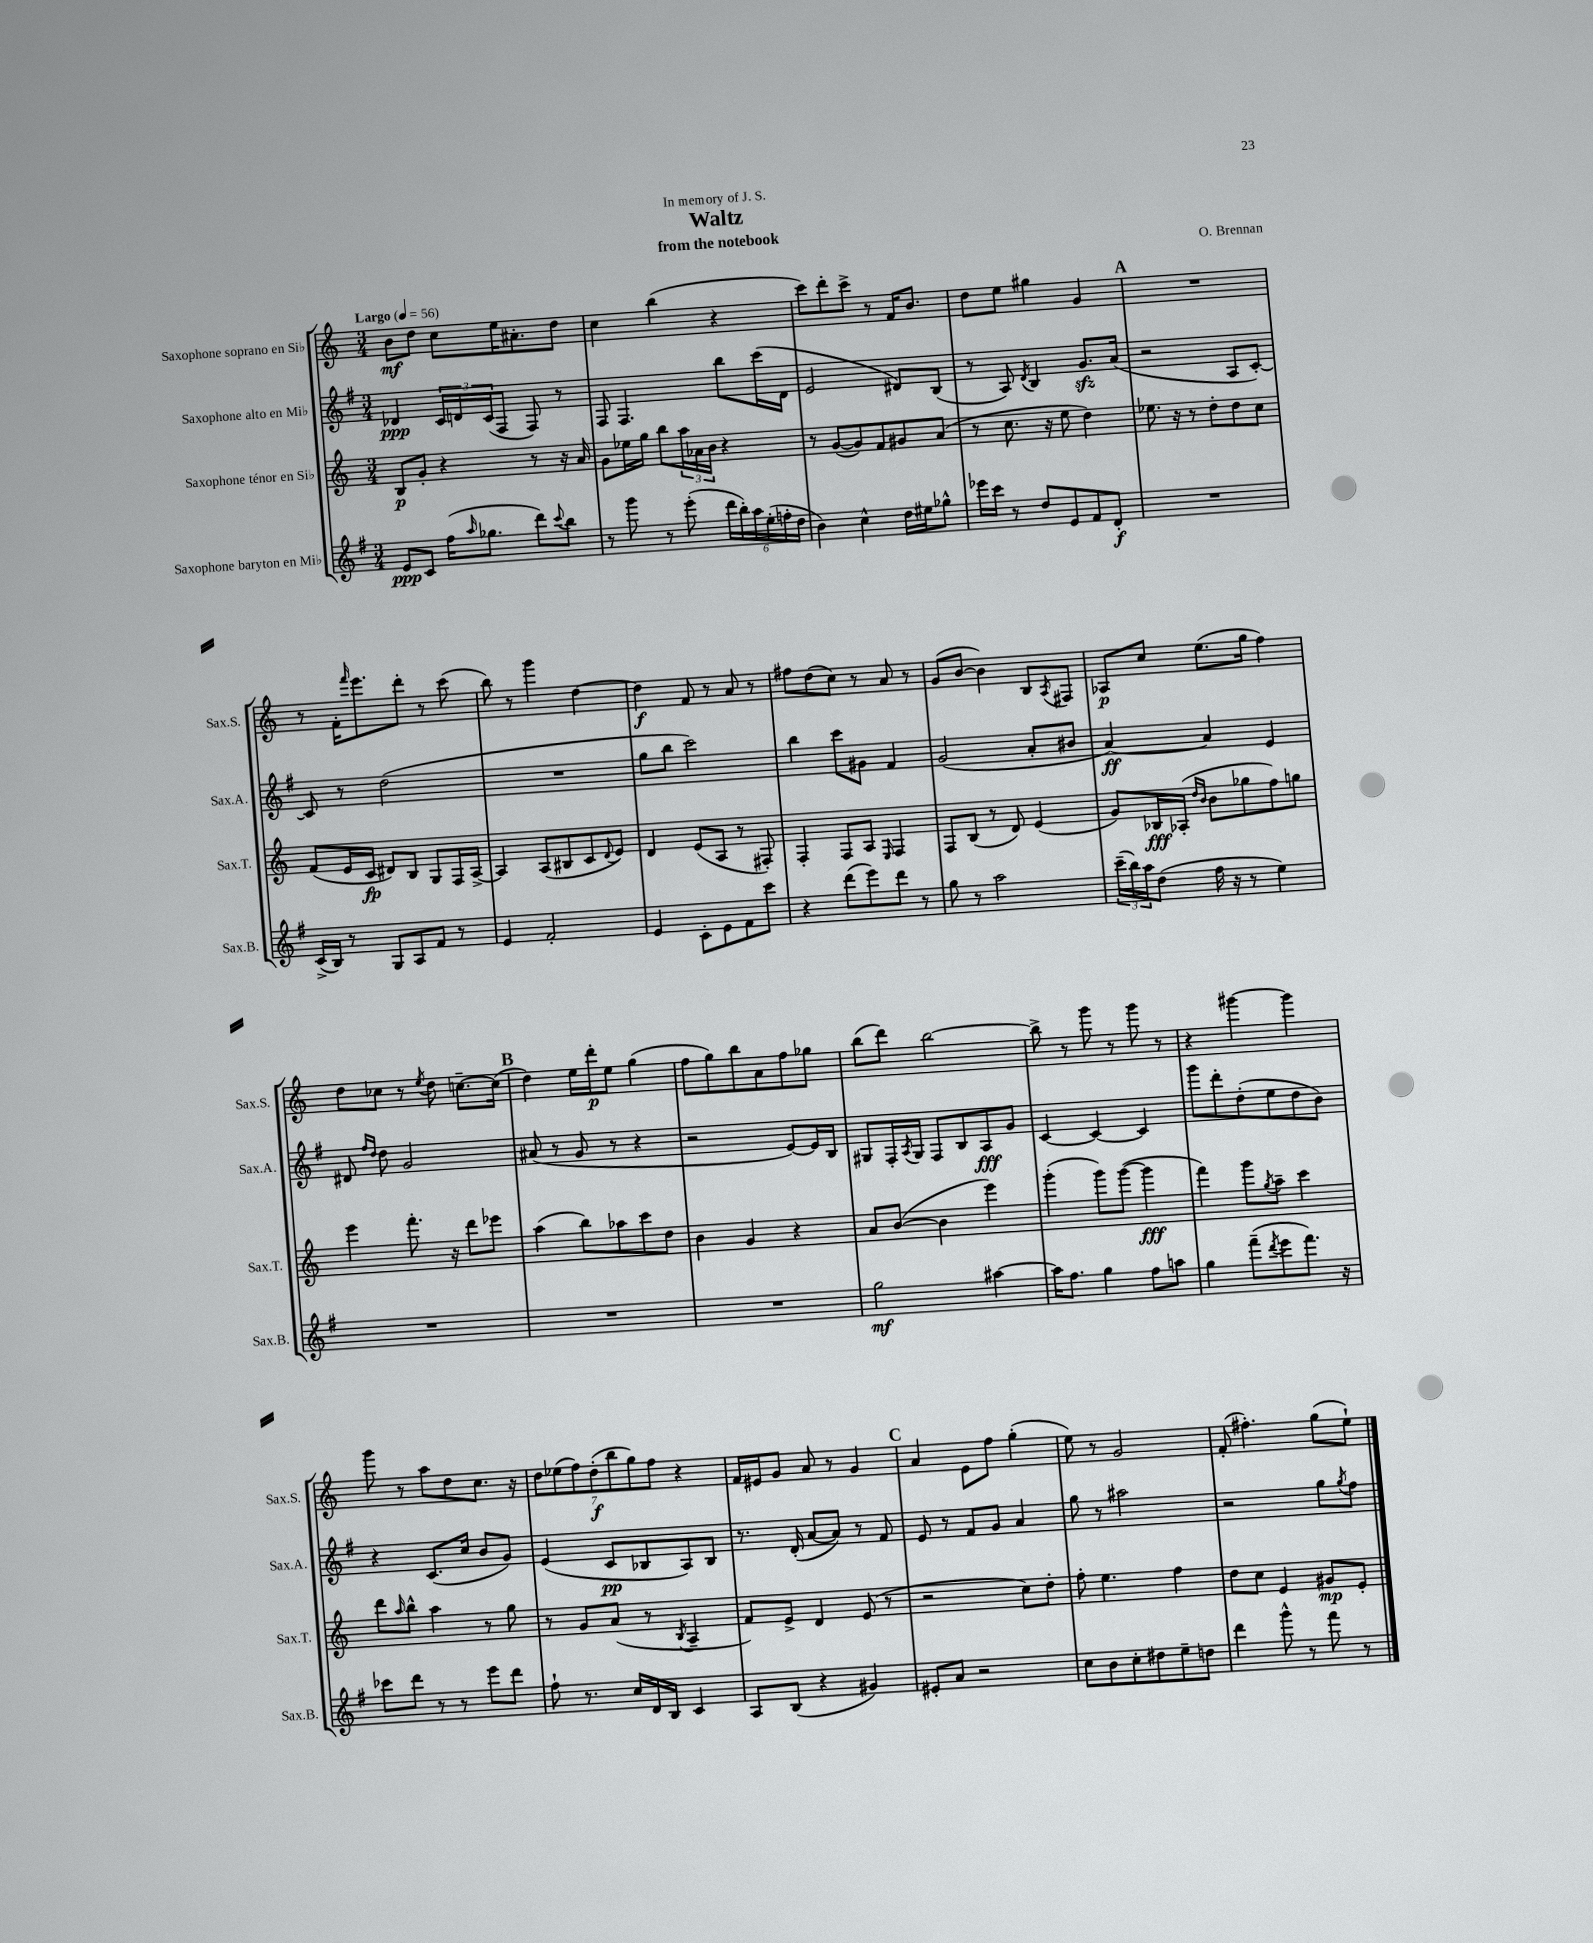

**kern	**dynam	**kern	**dynam	**kern	**dynam	**kern	**dynam
*part4	*part4	*part3	*part3	*part2	*part2	*part1	*part1
*staff4	*staff4	*staff3	*staff3	*staff2	*staff2	*staff1	*staff1
*I"Saxophone baryton en Mi♭	*	*I"Saxophone ténor en Si♭	*	*I"Saxophone alto en Mi♭	*	*I"Saxophone soprano en Si♭	*
*I'Sax.B.	*	*I'Sax.T.	*	*I'Sax.A.	*	*I'Sax.S.	*
*clefG2	*	*clefG2	*	*clefG2	*	*clefG2	*
*k[f#]	*	*k[]	*	*k[f#]	*	*k[]	*
*M3/4	*	*M3/4	*	*M3/4	*	*M3/4	*
*MM56	*	*MM56	*	*MM56	*	*MM56	*
=1	=1	=1	=1	=1	=1	=1	=1
!	!	!	!	!	!	!LO:TX:a:B:t=Largo	!
8e/L	ppp	8B/L	p	4d-X/	ppp	8b\L	mf
8c/J	.	8g'/J	.	.	.	8dd\J	.
(16ff#\KL	.	4r	.	24c/LL	.	8cc\L	.
.	.	.	.	24dn/	.	.	.
16qqaa/	.	.	.	.	.	.	.
8.gg-X\J	.	.	.	.	.	.	.
.	.	.	.	(24c/J	.	.	.
.	.	.	.	8F#/J	.	16ee\K	.
.	.	.	.	.	.	8.a#X'\	.
8ddd\L)	.	8r	.	8F#/)	.	.	.
8qqccc/	.	.	.	.	.	.	.
8bb\J	.	16r	.	8r	.	8dd\J	.
.	.	16a/	.	.	.	.	.
=2	=2	=2	=2	=2	=2	=2	=2
8r	.	8g\L	.	8F#/	.	4cc\	.
8ggg\	.	16ee-X\L	.	4.F#/	.	.	.
.	.	16gg\JJ	.	.	.	.	.
8r	.	8bb\L	.	.	.	(4bb\	.
(8eee'\	.	24aa\L	.	.	.	.	.
.	.	24a-X\	.	.	.	.	.
.	.	24b\JJ	.	.	.	.	.
24ddd\LL	.	4r	.	8bb\L	.	4r	.
24bb'\)	.	.	.	.	.	.	.
24aa\	.	.	.	.	.	.	.
(24ee'\	.	.	.	(16ccc\L	.	.	.
24ffn'\	.	.	.	.	.	.	.
.	.	.	.	16d\JJ	.	.	.
24dd\JJ	.	.	.	.	.	.	.
=3	=3	=3	=3	=3	=3	=3	=3
4b\)	.	8r	.	2e/	.	8ccc\L)	.
.	.	([8g/L	.	.	.	8ddd'\	.
4cc^^\	.	8g/])	.	.	.	8ccc^\J	.
.	.	8f/	.	.	.	8r	.
16dd\LL	.	8g#X/	.	8d#X/L)	.	16f/KL	.
16ee#X\J	.	.	.	.	.	8.b/J	.
8gg-X^^\J	.	(8a/J	.	(8B/J	.	.	.
=4	=4	=4	=4	=4	=4	=4	=4
16eee-X\LL	.	8r	.	8r	.	8dd\L	.
16ccc\JJ	.	.	.	.	.	.	.
8r	.	8.cc\	.	8A/)	.	8ee\J	.
.	.	.	.	8qd/	.	.	.
8dd/L	.	.	.	4B/	.	4gg#X\	.
.	.	16r	.	.	.	.	.
8e/	.	8ee\	.	.	.	.	.
8f#/	.	4dd\)	.	8.gzz/L	.	4g/	.
8d'/J	f	.	.	.	.	.	.
.	.	.	.	(16a/Jk	.	.	.
!!LO:REH:place=s1:t=A
=5	=5	=5	=5	=5	=5	=5	=5
2.r	.	8.ee-X\	.	2r	.	2.r	.
.	.	16r	.	.	.	.	.
.	.	8r	.	.	.	.	.
.	.	8dd'\L	.	.	.	.	.
.	.	8dd\	.	8A/L	.	.	.
.	.	8cc\J	.	[8c'/J)	.	.	.
!!LO:LB:g=z
=6	=6	=6	=6	=6	=6	=6	=6
(16c^/LL	.	(8f/L	.	8c/]	.	8r	.
16B/JJ)	.	.	.	.	.	.	.
8r	.	16e/L	.	8r	.	16f'\KL	.
.	.	.	.	.	.	16qqfff/	.
.	.	16c/JJ	fp	.	.	8.eee\	.
8G/L	.	8d#X/L)	.	(2dd\	.	.	.
8A/	.	8B/J	.	.	.	8ddd'\J	.
8f#/J	.	8G/L	.	.	.	8r	.
8r	.	16F/L	.	.	.	(8ccc\	.
.	.	[16A^/JJ	.	.	.	.	.
=7	=7	=7	=7	=7	=7	=7	=7
4e/	.	4A/]	.	2.r	.	8bb\)	.
.	.	.	.	.	.	8r	.
2f#'/	.	(8A/L	.	.	.	4ggg\	.
.	.	8B#X/	.	.	.	.	.
.	.	8c/	.	.	.	[4dd\	.
.	.	8qqd/	.	.	.	.	.
.	.	8e/J)	.	.	.	.	.
=8	=8	=8	=8	=8	=8	=8	=8
4e/	.	4d/	.	8gg\L	.	4dd\]	f
.	.	.	.	8bb\J	.	.	.
8c'\L	.	(8e/L	.	2ccc\)	.	8f/	.
8e\	.	8A/J	.	.	.	8r	.
8f#\	.	8r	.	.	.	8a/	.
8ccc\J	.	8F#X'/)	.	.	.	8r	.
=9	=9	=9	=9	=9	=9	=9	=9
4r	.	4F'/	.	4bb\	.	8ff#X\L	.
.	.	.	.	.	.	(8dd\	.
(8ddd\L	.	8F/L	.	8ccc\L	.	8cc\J)	.
8eee\)	.	8A/J	.	8g#X\J	.	8r	.
.	.	16qqE/	.	.	.	.	.
8ddd\J	.	4F/	.	4f#/	.	8a/	.
8r	.	.	.	.	.	8r	.
=10	=10	=10	=10	=10	=10	=10	=10
8gg\	.	8F/L	.	(2g/	.	(8g/L	.
8r	.	(8B/J	.	.	.	[8b/J	.
2aa\	.	8r	.	.	.	4b\])	.
.	.	8d/)	.	.	.	.	.
.	.	(4e/	.	8a'/L	.	8B/L	.
.	.	.	.	.	.	8qA/	.
.	.	.	.	8b#X/J	.	8F#X/J	.
=11	=11	=11	=11	=11	=11	=11	=11
(24ccc~\LL	.	8g/L)	.	[4a/)	ff	8A-X/L	p
24bb\)	.	.	.	.	.	.	.
24aa\J	.	.	.	.	.	.	.
(8dd\J	.	16B-X/L	fff	.	.	8cc/J	.
.	.	(16A-X'/JJ	.	.	.	.	.
.	.	16qqdd/LL	.	.	.	.	.
.	.	16qqb/JJ	.	.	.	.	.
16ff#\	.	8b\L	.	4a/]	.	(8.ee\L	.
16r	.	.	.	.	.	.	.
8r	.	8gg-X\	.	.	.	.	.
.	.	.	.	.	.	16gg\Jk	.
4ee\)	.	8ff\)	.	4e/	.	4ff\)	.
.	.	8ggn\J	.	.	.	.	.
!!LO:LB:g=z
=12	=12	=12	=12	=12	=12	=12	=12
2.r	.	4eee\	.	8d#X/	.	8dd\L	.
.	.	.	.	16qqff#/LL	.	.	.
.	.	.	.	16qqdd/JJ	.	.	.
.	.	.	.	8dd\	.	8cc-X\J	.
.	.	8.fff'\	.	2g/	.	8r	.
.	.	.	.	.	.	8qee/	.
.	.	.	.	.	.	8dd\	.
.	.	16r	.	.	.	.	.
.	.	8ddd\L	.	.	.	[8.ccn~\L	.
.	.	8eee-X\J	.	.	.	.	.
.	.	.	.	.	.	(16cc\Jk]	.
!!LO:REH:place=s1:t=B
=13	=13	=13	=13	=13	=13	=13	=13
2.r	.	(4aa\	.	(8a#X/	.	4dd\)	.
.	.	.	.	8r	.	.	.
.	.	8bb\L)	.	8g/	.	16ee\LL	.
.	.	.	.	.	.	16ddd'\J	p
.	.	8aa-X\	.	8r	.	8ee\J	.
.	.	8ccc\	.	4r	.	(4gg\	.
.	.	8dd\J	.	.	.	.	.
=14	=14	=14	=14	=14	=14	=14	=14
2.r	.	4b\	.	2r	.	8ff\L	.
.	.	.	.	.	.	8gg\)	.
.	.	4g/	.	.	.	8bb\	.
.	.	.	.	.	.	8a\	.
.	.	4r	.	[8e/L)	.	8ff\	.
.	.	.	.	16e/L]	.	8gg-X\J	.
.	.	.	.	16B/JJ	.	.	.
=15	=15	=15	=15	=15	=15	=15	=15
2gg\	mf	8a/L	.	8G#X/L	.	(8bb\L	.
.	.	([8b/J	.	16F#'/L	.	8ddd\J)	.
.	.	.	.	8qA/	.	.	.
.	.	.	.	16G#/JJ	.	.	.
.	.	4b\]	.	8F#/L	.	[2bb\	.
.	.	.	.	8B/	.	.	.
[4aa#X\	.	4eee\)	.	8A/	fff	.	.
.	.	.	.	8g/J	.	.	.
=16	=16	=16	=16	=16	=16	=16	=16
16aa#\KL]	.	(4ggg'\	.	[4c/	.	8bb^\]	.
8.ff#\J	.	.	.	.	.	.	.
.	.	.	.	.	.	8r	.
4gg\	.	8ggg\L)	.	4c/_	.	8ggg\	.
.	.	([8ggg\J	.	.	.	8r	.
8ff#\L	.	4ggg\]	fff	4c/]	.	8ggg\	.
8aan\J	.	.	.	.	.	8r	.
=17	=17	=17	=17	=17	=17	=17	=17
4gg\	.	4fff\)	.	8ggg\L	.	4r	.
.	.	.	.	8ddd'\	.	.	.
(8fff#~\L	.	8ggg\L	.	(8dd'\	.	[4ggg#X\	.
8qddd/	.	8qgg/	.	.	.	.	.
8eee\	.	8aa~\J	.	8ee\	.	.	.
8.fff#\J)	.	4ccc\	.	8dd\	.	4ggg#\]	.
.	.	.	.	8b\J)	.	.	.
16r	.	.	.	.	.	.	.
!!LO:LB:g=z
=18	=18	=18	=18	=18	=18	=18	=18
8ccc-X\L	.	8ddd\L	.	4r	.	8ggg\	.
.	.	16qqaa/	.	.	.	.	.
8ddd\J	.	8bb^^\J	.	.	.	8r	.
8r	.	4aa\	.	(8.c/L	.	8aa\L	.
8r	.	.	.	.	.	8dd\	.
.	.	.	.	16cc/Jk	.	.	.
8eee\L	.	8r	.	8b/L	.	8.cc\J	.
8ddd\J	.	8gg\	.	8g/J)	.	.	.
.	.	.	.	.	.	16r	.
=19	=19	=19	=19	=19	=19	=19	=19
8ff#`\	.	8r	.	(4e/	.	14dd\L	.
.	.	.	.	.	.	(14ee-X\	.
8.r	.	8g/L	.	.	.	.	.
.	.	.	.	.	.	14ff\)	.
.	.	.	.	.	.	(14dd'\	f
.	.	(8a/J	.	8c/L	pp	.	.
.	.	.	.	.	.	14bb\	.
16cc/LL	.	.	.	.	.	.	.
.	.	.	.	.	.	14gg\)	.
16d/	.	8r	.	8B-X/	.	.	.
.	.	.	.	.	.	14ff\J	.
16B/JJ	.	.	.	.	.	.	.
.	.	8qB/	.	.	.	.	.
4c/	.	4A~/	.	8A/)	.	4r	.
.	.	.	.	8B-/J	.	.	.
=20	=20	=20	=20	=20	=20	=20	=20
8A/L	.	8f/L)	.	8.r	.	16f/LL	.
.	.	.	.	.	.	16e#X/J	.
(8B/J	.	8e^/J	.	.	.	8g/J	.
.	.	.	.	(16d'/	.	.	.
4r	.	4d/	.	[8a/L	.	8a/	.
.	.	.	.	8a/J])	.	8r	.
4g#X/)	.	(8e/	.	8r	.	4g/	.
.	.	8r	.	8f#/	.	.	.
!!LO:REH:place=s1:t=C
=21	=21	=21	=21	=21	=21	=21	=21
8e#X'/L	.	2r	.	8e/	.	4a/	.
8a/J	.	.	.	8r	.	.	.
2r	.	.	.	8f#/L	.	8e\L	.
.	.	.	.	8g/J	.	8ff\J	.
.	.	8cc\L)	.	4a/	.	(4gg'\	.
.	.	8dd'\J	.	.	.	.	.
=22	=22	=22	=22	=22	=22	=22	=22
8cc\L	.	8ff'\	.	8gg\	.	8ee\)	.
8b\	.	4.ee\	.	8r	.	8r	.
8cc'\	.	.	.	2aa#X\	.	2g/	.
8dd#X\	.	.	.	.	.	.	.
8ee~\	.	4ff\	.	.	.	.	.
8ddn\J	.	.	.	.	.	.	.
=23	=23	=23	=23	=23	=23	=23	=23
4ddd\	.	8dd\L	.	2r	.	(8f'/	.
.	.	8cc\J	.	.	.	4.ff#X'\)	.
8ggg^^\	.	4e/	.	.	.	.	.
8r	.	.	.	.	.	.	.
8fff#\	.	8g#X/L	mp	8gg\L	.	(8gg\L	.
.	.	.	.	8qgg/	.	.	.
8r	.	8e'/J	.	8ff#\J	.	8ee`\J)	.
==	==	==	==	==	==	==	==
*-	*-	*-	*-	*-	*-	*-	*-
